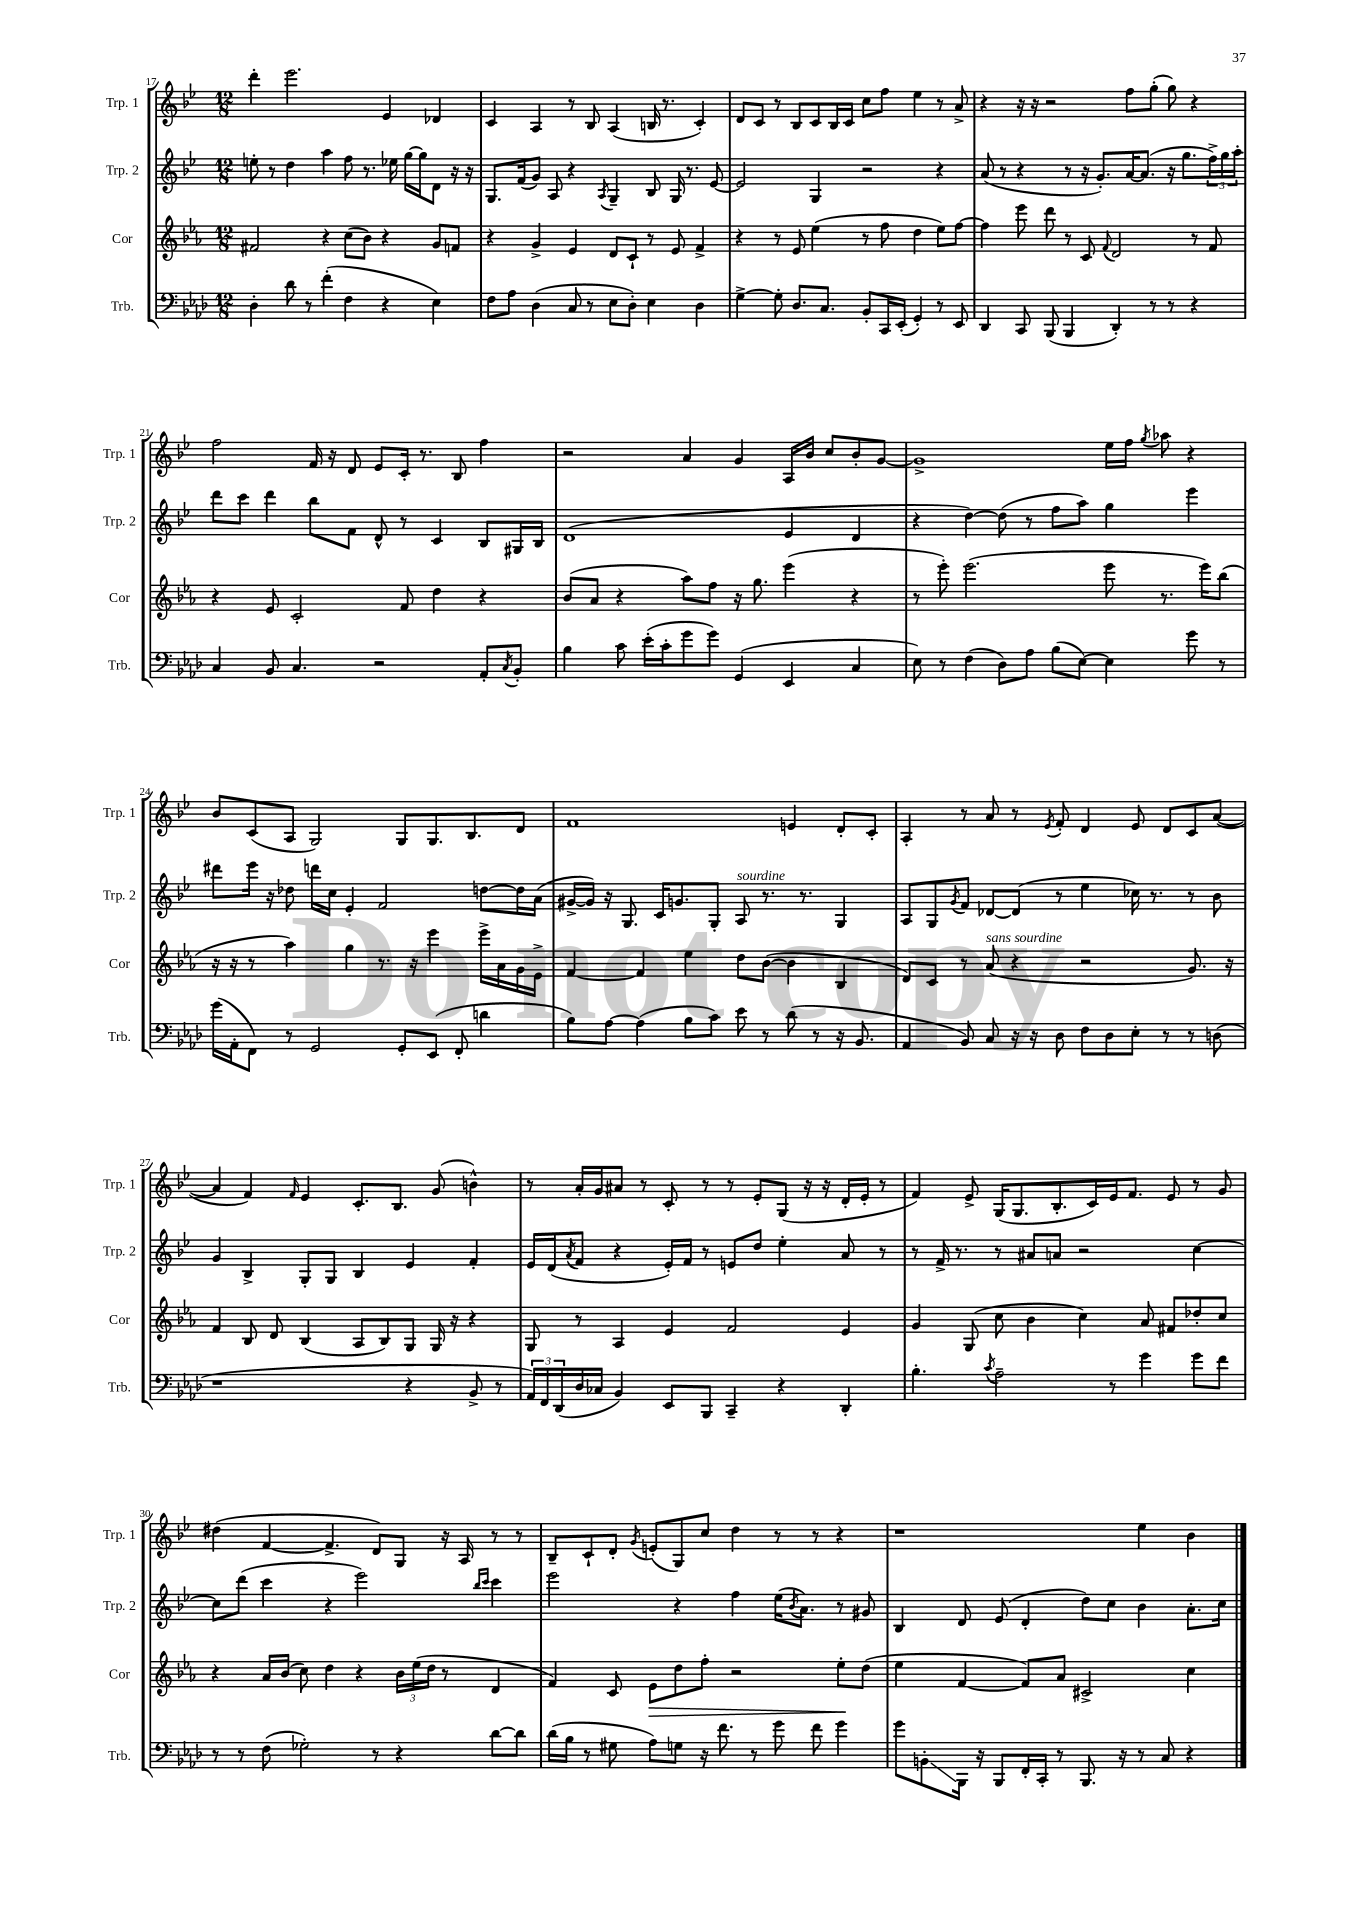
<<
\new StaffGroup <<
\new Staff = "s0" \with { instrumentName = "Trp. 1" shortInstrumentName = "Trp. 1" } {
    \clef treble \key bes \major \numericTimeSignature \time 12/8
    d'''4-. ees'''2. ees'4 des'4 |
    c'4 a4 r8 bes8 a4( b16 r8. c'4-.) |
    d'8 c'8 r8 bes8 c'8 bes16 c'16 c''8 f''8 ees''4 r8 a'8-> |
    r4 r16 r16 r2 f''8 g''8-.( g''8) r4 |
    f''2 f'16 r16 d'8 ees'8 c'16-. r8. bes8 f''4 |
    r2 a'4 g'4 a16 bes'16 c''8 bes'8-. g'8~ |
    g'1-> ees''16 f''16 \acciaccatura { g''8 } aes''8 r4 |
    bes'8 c'8( a8 g2) g8 g8. bes8. d'8 |
    f'1 e'4 d'8-. c'8-. |
    a4-. r8 a'8 r8 \acciaccatura { ees'8 } f'8-. d'4 ees'8 d'8 c'8 a'8~( |
    a'4 f'4) \grace { f'16 } ees'4 c'8.-. bes8. g'8( b'4-^) |
    r8 a'16-. g'16 ais'8 r8 c'8-. r8 r8 ees'8-. g8( r16 r16 d'16-. ees'16-. r8 |
    f'4) ees'8-> g16( g8. bes8.-. c'16) ees'16 f'8. ees'8 r8 g'8 |
    dis''4( f'4~ f'4.-> d'8) g8 r16 a16 r8 r8 |
    bes8-- c'8-! d'8-. \acciaccatura { g'8 } e'8-.( g8) c''8 d''4 r8 r8 r4 |
    r1 ees''4 bes'4 \bar "|." |
}
\new Staff = "s1" \with { instrumentName = "Trp. 2" shortInstrumentName = "Trp. 2" } {
    \clef treble \key bes \major \numericTimeSignature \time 12/8
    e''8-. r8 d''4 a''4 f''8 r8. ees''16 g''16~ g''16 d'8 r16 r16 |
    g8. f'16( g'8) a8 r4 \acciaccatura { a8 } g4-- bes8 g16 r8. ees'8~ |
    ees'2 g4 r2 r4 |
    a'8( r8 r4 r8 r16 g'8.-.) a'16~ a'8.( r16 g''8. \tuplet 3/2 { f''16->) g''16 a''16-. } |
    d'''8 c'''8 d'''4 bes''8 f'8 d'8-^ r8 c'4 bes8 gis16 bes16 |
    d'1( ees'4 d'4 |
    r4 d''4~) d''8( r8 f''8 a''8) g''4 ees'''4 |
    dis'''8 ees'''16 r16 des''8 d'''16 c''16 ees'4-. f'2 d''8~ d''16 a'16( |
    gis'16~-> gis'16) r16 g8. c'16 g'8. g8-. a8^\markup { \italic "sourdine" } r8. r8. g4 |
    a8 g8 \acciaccatura { g'8 } f'8 des'8~ des'8( r8 ees''4 ces''16) r8. r8 bes'8 |
    g'4 bes4-> g8-. g8 bes4 ees'4 f'4-. |
    ees'16 d'16( \acciaccatura { a'8 } f'8 r4 ees'16-.) f'16 r8 e'8 d''8 ees''4-. a'8 r8 |
    r8 f'16-> r8. r8 ais'8 a'8 r2 c''4~ |
    c''8 d'''8( c'''4 r4 ees'''2) \grace { bes''16 c'''16 } c'''4 |
    ees'''2 r4 f''4 ees''16( \acciaccatura { bes'8 } a'8.) r8 gis'8 |
    bes4 d'8 ees'8( d'4-. d''8) c''8 bes'4 a'8.-. c''16 \bar "|." |
}
\new Staff = "s2" \with { instrumentName = "Cor" shortInstrumentName = "Cor" } {
    \clef treble \key ees \major \numericTimeSignature \time 12/8
    fis'2 r4 c''8( bes'8) r4 g'8 f'8 |
    r4 g'4-> ees'4 d'8 c'8-! r8 ees'8 f'4-> |
    r4 r8 ees'8 ees''4( r8 f''8 d''4 ees''8) f''8~ |
    f''4 ees'''8 d'''8 r8 c'8 \appoggiatura { f'8 } d'2 r8 f'8 |
    r4 ees'8 c'2-. f'8 d''4 r4 |
    bes'8( aes'8 r4 aes''8) f''8 r16 g''8. ees'''4( r4 |
    r8 ees'''8-.) ees'''2.( ees'''8 r8. ees'''16) bes''8( |
    r16 r16 r8 aes''4) g''4 r8. r16 ees'''4 ees'''16-> aes'16 g'16 ees'16-> |
    f'4~ f'4 ees''4 d''8 bes'8~( bes'4 bes4 |
    d'8) c'8 r8 aes'8^\markup { \italic "sans sourdine" }( r4 r2 g'8.) r16 |
    f'4 bes8 d'8 bes4( aes8 bes8) g8 g16 r16 r4 |
    g8 r8 aes4 ees'4 f'2 ees'4 |
    g'4 g8( c''8 bes'4 c''4) aes'8 fis'8 des''8-. c''8 |
    r4 aes'16 bes'16( c''8) d''4 r4 \tuplet 3/2 { bes'16 ees''16( d''16 } r8 d'4 |
    f'4) c'8 ees'8\> d''8 f''8-. r2 ees''8-.\! d''8( |
    ees''4 f'4~ f'8) aes'8 cis'2-> c''4 \bar "|." |
}
\new Staff = "s3" \with { instrumentName = "Trb." shortInstrumentName = "Trb." } {
    \clef bass \key aes \major \numericTimeSignature \time 12/8
    des4-. des'8 r8 f'4-.( f4 r4 ees4) |
    f8 aes8 des4( c8 r8 ees8 des8-.) ees4 des4 |
    g4~-> g8-. des8. c8. bes,8-. c,16 ees,16-.( g,4-.) r8 ees,8 |
    des,4 c,8 bes,,8( bes,,4 des,4-.) r8 r8 r4 |
    c4 bes,8 c4. r2 aes,8-. \acciaccatura { c8 } bes,8-. |
    bes4 c'8 ees'16-.( c'16-. g'8 g'8) g,4( ees,4 c4 |
    ees8) r8 f4( des8) aes8 bes8( ees8~) ees4 g'8 r8 |
    g'16( aes,16-. f,8) r8 g,2 g,8-. ees,8( f,8-. d'4 |
    bes8) aes8~ aes4( bes8 c'8) ees'8 r8 des'8( r8 r16 bes,8. |
    aes,4 bes,8) c8 r16 r16 des8 f8 des8 ees8-. r8 r8 d8( |
    r1 r4 bes,8-> r8 |
    \tuplet 3/2 { aes,16) f,16 des,16( } des16 ces16 bes,4) ees,8 bes,,8 c,4-- r4 des,4-. |
    bes4.-. \acciaccatura { c'8 } aes2-- r8 g'4 g'8 f'8 |
    r8 r8 f8( ges2-.) r8 r4 des'8~ des'8 |
    des'16( bes16 r8 gis8 aes8) g8 r16 f'8. r8 g'8 f'8 g'4 |
    g'8 b,8-.\glissando bes,,16 r16 bes,,8 f,16-. c,16-. r8 bes,,8. r16 r8 c8 r4 \bar "|." |
}
>>
>>
\layout { \context { \Score currentBarNumber = #17 } }
